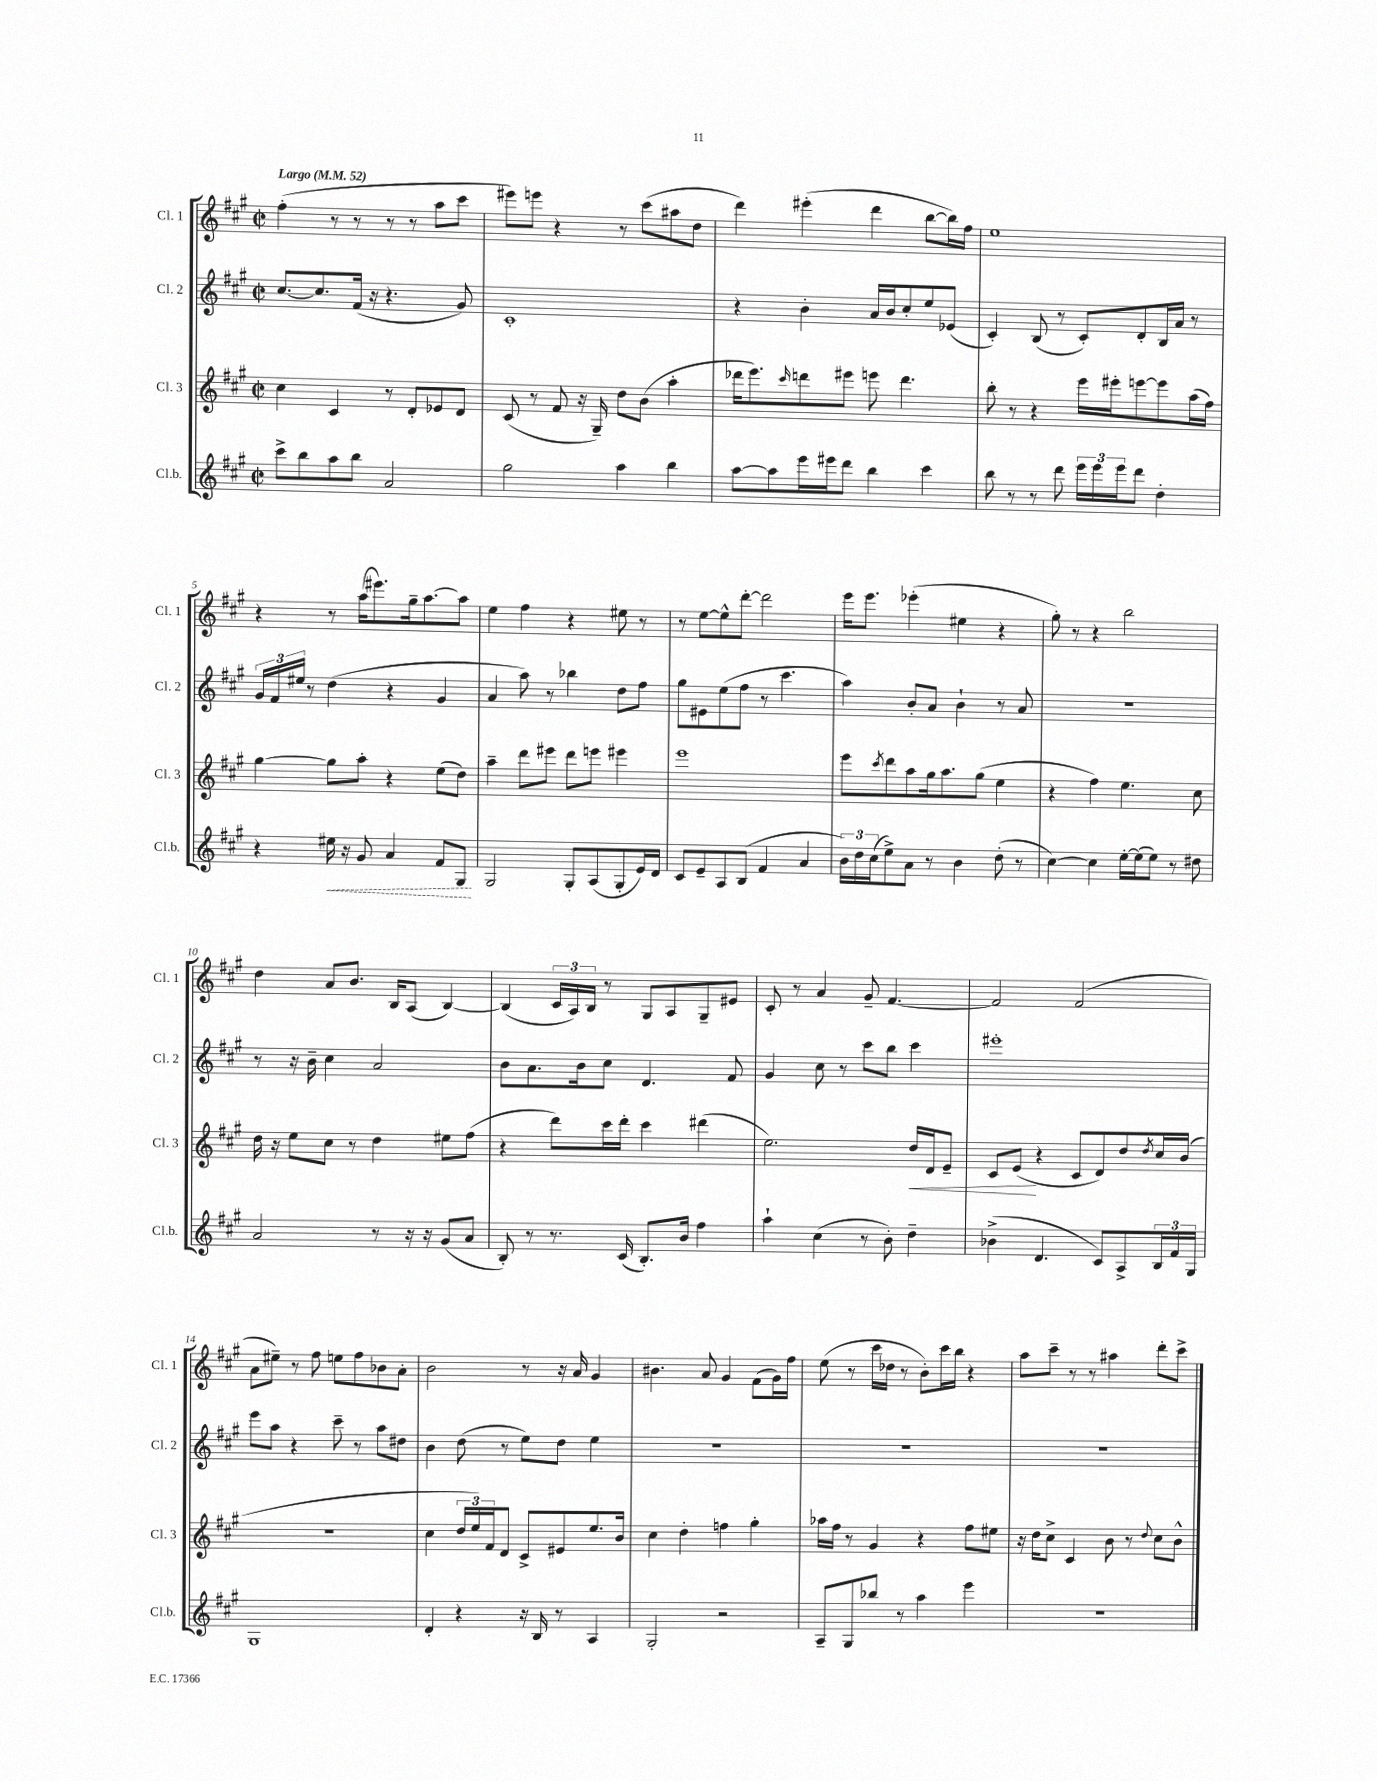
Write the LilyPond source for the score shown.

<<
\new StaffGroup <<
\new Staff = "s0" \with { instrumentName = "Cl. 1" shortInstrumentName = "Cl. 1" } {
    \clef treble \key a \major \defaultTimeSignature \time 2/2 \tempo "Largo" 4 = 52
    fis''4-.( r8 r8 r8 r8 a''8 cis'''8 |
    eis'''8) e'''8 r4 r8 cis'''8( ais''8 d''8 |
    d'''4) eis'''4-.( d'''4 b''8~ b''16) fis''16 |
    e''1 |
    r4 r8 a''16( eis'''8.) gis''16-- a''8.~ a''8 |
    e''4 fis''4 r4 eis''8 r8 |
    r8 e''8~ e''8-^ d'''8~-. d'''2 |
    e'''16 e'''8. ees'''4-.( eis''4 r4 |
    gis''8-.) r8 r4 b''2 |
    d''4 a'8 b'8. b16 a8( b4~) |
    b4( \tuplet 3/2 { cis'16 a16) b16 } r8 gis8 a8 gis8-- eis'8 |
    cis'8-. r8 a'4 gis'8-- fis'4.~ |
    fis'2 fis'2( |
    a'8 eis''8--) r8 fis''8 e''8 fis''8 bes'8 a'8-. |
    b'2 r8 r16 a'16 gis'4 |
    bis'4. a'8 gis'4 fis'8( gis'16) fis''16 |
    e''8( r8 cis'''16 des''16 r8 b'8-.) cis'''16 b''16 r4 |
    a''8 cis'''8-- r8 r8 ais''4 d'''8-. cis'''8-> \bar "|." |
}
\new Staff = "s1" \with { instrumentName = "Cl. 2" shortInstrumentName = "Cl. 2" } {
    \clef treble \key a \major \defaultTimeSignature \time 2/2
    cis''8.~ cis''8. fis'16( r16 r4. gis'8) |
    cis'1-. |
    r4 b'4-. a'16 b'16 cis''8-. e''8 ees'8( |
    cis'4-.) b8( r8 cis'8-.) d'8-. b16 a'16 r8 |
    \tuplet 3/2 { gis'16 fis'16 eis''16 } r8 d''4( r4 gis'4 |
    a'4 a''8) r8 bes''4 d''8 fis''8 |
    gis''8 eis'8 e''8( fis''8 r8 cis'''4. |
    a''4) b'8-. a'8 b'4-! r8 a'8 |
    R1 |
    r8 r16 b'16-- cis''4 a'2 |
    b'8 a'8. b'16 cis''8 d'4. fis'8 |
    gis'4 cis''8 r8 cis'''8 b''8 cis'''4 |
    eis'''1-. |
    e'''8 a''8 r4 cis'''8-- r8 a''8 dis''8 |
    b'4 d''8( r8 e''8) d''8 e''4 |
    R1 |
    R1 |
    R1 \bar "|." |
}
\new Staff = "s2" \with { instrumentName = "Cl. 3" shortInstrumentName = "Cl. 3" } {
    \clef treble \key a \major \defaultTimeSignature \time 2/2
    cis''4 cis'4 r8 d'8-. ees'8 d'8 |
    cis'8( r8 fis'8 r16 gis16--) d''8 b'8( a''4-. |
    des'''16 e'''8.) \grace { cis'''16 } d'''8 eis'''8 e'''8 d'''4. |
    b''8-. r8 r4 e'''16 eis'''16-. e'''8~ e'''8 a''16( fis''16) |
    gis''4~ gis''8 a''8-. r4 e''8( d''8) |
    a''4-- d'''8 eis'''8 d'''8 e'''8 eis'''4 |
    e'''1 |
    e'''8 \acciaccatura { cis'''8 } d'''8 a''8 gis''16 a''8. gis''8( e''4 |
    r4 fis''4) e''4. cis''8 |
    d''16 r16 e''8 cis''8 r8 d''4 eis''8 fis''8( |
    r4 d'''8) cis'''16 d'''16-. cis'''4 dis'''4( |
    e''2.) d''16\< d'16 e'8-- |
    cis'8 e'8\!( r4 cis'8 d'8) d''8 \acciaccatura { d''8 } cis''16 b'16( |
    R1 |
    cis''4 \tuplet 3/2 { d''16 e''16) fis'16 } d'8 cis'8-> eis'8 e''8. b'16 |
    cis''4 d''4-. f''4 gis''4-. |
    aes''16 fis''16 r8 gis'4 r4 fis''8 eis''8 |
    r16 d''16 cis''8-> cis'4 b'8 r8 \appoggiatura { d''8 } cis''8 b'8-^ \bar "|." |
}
\new Staff = "s3" \with { instrumentName = "Cl.b." shortInstrumentName = "Cl.b." } {
    \clef treble \key a \major \defaultTimeSignature \time 2/2
    cis'''8-> b''8 a''8 b''8 a'2 |
    gis''2 a''4 b''4 |
    a''8~ a''8 e'''16 eis'''16 d'''8 b''4 cis'''4 |
    b''8 r8 r8 d'''8 \tuplet 3/2 { e'''16 e'''16 e'''16 } d'''8 d''4-. |
    r4 \once \override Hairpin.style = #'dashed-line eis''16\< r16 gis'8 a'4 fis'8 gis8\! |
    gis2 gis8-. a8( gis8-. e'16) d'16 |
    cis'8 e'8-- a8 b8( fis'4 a'4 |
    \tuplet 3/2 { b'16) d''16 cis''16( } e''8->) a'8 r8 b'4 d''8-.( r8 |
    cis''4~) cis''4 e''16~-. e''16( e''8) r8 dis''8 |
    a'2 r8 r16 r16 gis'8( a'8 |
    b8-.) r8 r8. cis'16( b8.-.) b'16 fis''4 |
    a''4-! cis''4( r8 b'8-.) d''4-- |
    bes'4->( d'4. cis'8) a8-> \tuplet 3/2 { b16 fis'16 gis16 } |
    gis1 |
    d'4-. r4 r16 b16 r8 a4 |
    gis2-. r2 |
    a8-- gis8 bes''8 r8 a''4 e'''4 |
    r1 \bar "|." |
}
>>
>>
